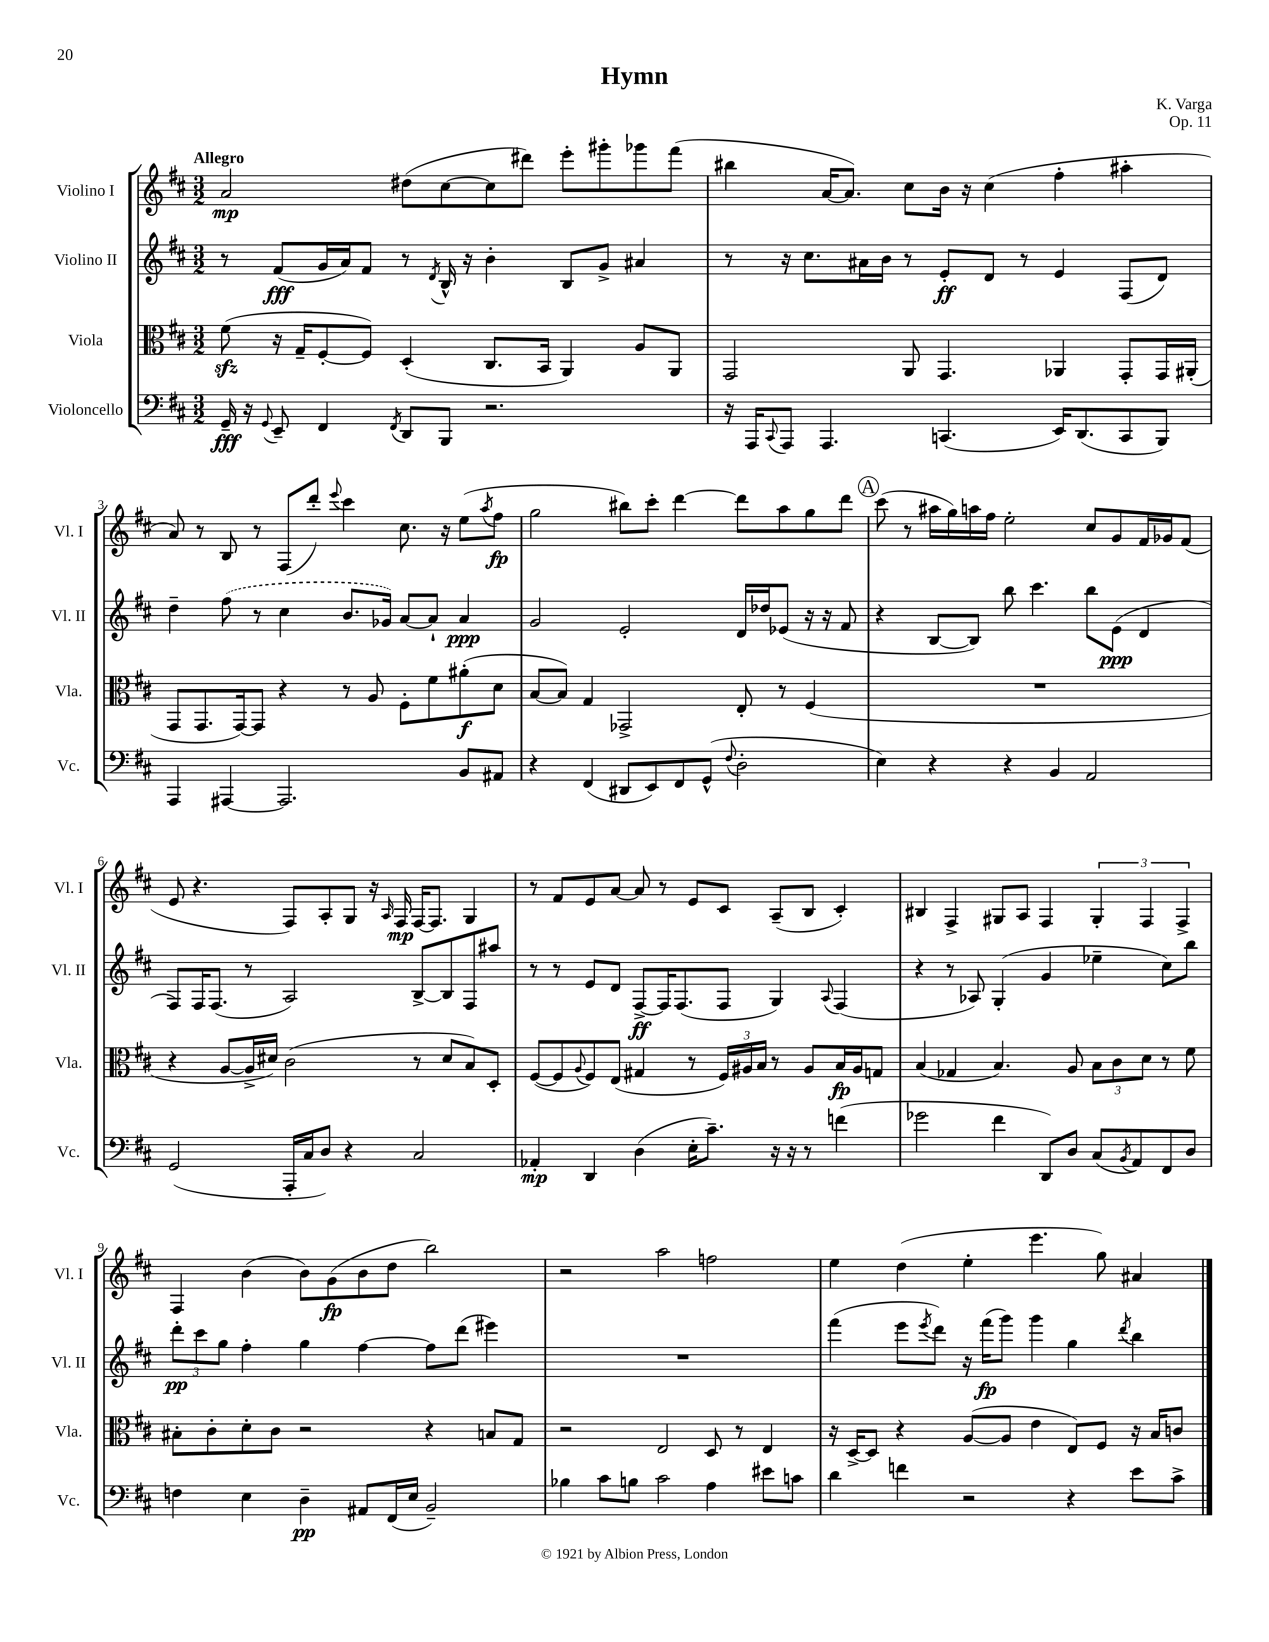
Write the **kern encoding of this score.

**kern	**kern	**kern	**kern
*staff4	*staff3	*staff2	*staff1
*clefF4	*clefC3	*clefG2	*clefG2
*k[f#c#]	*k[f#c#]	*k[f#c#]	*k[f#c#]
*M3/2	*M3/2	*M3/2	*M3/2
16GG~/	(8f#\	8r	2a/
16r	.	.	.
8qqGG/	.	.	.
8EE~/	16r	(8f#/L	.
.	16G~/LK	.	.
4FF#/	[8F#'/	16g/L	.
.	.	16a/J)	.
.	8F#/]J)	8f#/J	.
8qFF#/	.	.	.
8DD/L	(4D'/	8r	(8dd#\L
.	.	8qd/	.
8BBB/J	.	16B^^/	[8cc#\
.	.	16r	.
2.r	8.C#/L	4b'\	8cc#\]
.	.	.	8ddd#\J)
.	16BB/Jk	.	.
.	4AA/)	8B/L	8eee'\L
.	.	8g^/J	8ggg#'\
.	8A/L	4a#/	8ggg-\
.	8AA/J	.	(8fff#\J
=	=	=	=
16r	2GG/	8r	4bb#\
16AAA/LK	.	.	.
8qqCC#/	.	.	.
8AAA/J	.	16r	.
.	.	8.cc#\L	.
4.AAA/	.	.	[16a/LK
.	.	.	8.a/]J)
.	.	16a#\L	.
.	.	16b\JJ	.
.	8AA/	8r	8cc#\L
(4.CC/	4.GG/	8e'/L	16b\Jk
.	.	.	16r
.	.	8d/J	(4cc#\
.	.	8r	.
16EE/LK)	4AA-/	4e/	4ff#'\
(8.DD/	.	.	.
8CC/	8GG'/L	(8F#/L	4aa#'\
8BBB/J)	16GG/L	8d/J)	.
.	(16AA#'/JJ	.	.
=	=	=	=
4AAA/	8GG/L	4dd~\	8a/)
.	8.GG/	.	8r
[4AAA#/	.	(8ff#\	8B/
.	[16GG/k)	.	.
.	8GG/]J	8r	8r
2.AAA#/]	4r	4cc#\	(8F#/L
.	.	.	8ddd'/J)
.	.	.	8qqeee/
.	8r	8.b/L	4ccc#\
.	8A/	.	.
.	.	16g-/Jk)	.
.	8F#'\L	[8a/L	8.cc#\
.	8f#\	8a`/]J	.
.	.	.	16r
8BB/L	(8a#'\	4a/	(8ee\L
.	.	.	8qaa/
8AA#/J	8d\J	.	8ff#\J
=	=	=	=
4r	[8B/L	2g/	2gg\
.	8B/]J)	.	.
(4FF#/	4G/	.	.
8DD#/L	2GG-^/	2e'/	8bb#\L)
8EE/)	.	.	8ccc#'\J
8FF#/	.	.	[4ddd\
(8GG^^/J	.	.	.
8qqF#/	.	.	.
2D'\	8E'/	16d/LL	8ddd\]L
.	.	16dd-/J	.
.	8r	(8e-/J	8aa\
.	(4F#/	16r	8gg\
.	.	16r	.
.	.	8f#/	8ddd\J
=	=	=	=
4E\)	1.r	4r	(8ccc#\
.	.	.	8r
4r	.	[8B/L	16aa#\LL
.	.	.	16gg\)
.	.	8B/]J)	16aa\
.	.	.	16ff#\JJ
4r	.	8bb\	2ee'\
.	.	4.ccc#\	.
4BB/	.	.	.
2AA/	.	8bb\L	8cc#/L
.	.	(8e\J	8g/
.	.	4d/	16f#/L
.	.	.	16g-/J
.	.	.	(8f#/J
=	=	=	=
(2GG/	4r	8F#/L)	8e/
.	.	16F#/K	4.r
.	.	(8.F#/J	.
.	[8A/L	.	.
.	16A^/]L	8r	.
.	16d#/JJ)	.	.
16AAA'/LL	(2c#\	2A/)	8F#/L)
16C#/J	.	.	.
8D/J)	.	.	8A'/
4r	.	.	8G/J
.	.	.	16r
.	.	.	16qqA/
.	.	.	16F#/
2C#/	8r	[8B^/L	[16F#/LK
.	.	.	8.F#/]J
.	8d#/L	8B/]	.
.	8B/)	8F#/	4G/
.	8D'/J	8aa#/J	.
=	=	=	=
4AA-'/	([8F#/L	8r	8r
.	8F#/]	8r	8f#/L
.	8qqA/	.	.
4DD/	8F#/)	8e/L	8e/
.	(8E/J	8d/J	[8a/J
(4D\	4G#/	[8F#^/L	8a/]
.	.	16F#/]K	8r
.	.	(8.F#/	.
16E'\LK	8r	.	8e/L
8.c#~\J)	.	.	.
.	24F#/LL)	8F#/J	8c#/J
.	24A#/	.	.
.	24B/JJ	.	.
16r	8r	4G/)	(8A~/L
16r	.	.	.
8r	8A#/L	.	8B/J
.	.	8qqA/	.
(4f\	16B/L	(4F#/	4c#'/)
.	16A#/J	.	.
.	8G/J	.	.
=	=	=	=
2g-\	(4B/	4r	4B#/
.	4G-/	8r	4F#^/
.	.	8A-/)	.
4f#\	4.B/)	(4G'/	8G#/L
.	.	.	8A/J
8DD/L)	.	4g/	4F#/
8D/J	8A/	.	.
(8C#/L	12B\L	4ee-~\	6G#'/
.	12c#\	.	.
8qBB/	.	.	.
8AA/)	.	.	.
.	12d\J	.	6F#/
8FF#/	8r	8cc#\L)	.
.	.	.	6F#^/
8D/J	8f#\	8bb\J	.
=	=	=	=
4F\	8B#'\L	12ddd'\L	4F#/
.	.	12ccc#\	.
.	8c#'\	.	.
.	.	12gg\J	.
4E\	8d'\	4ff#'\	(4b\
.	8c#\J	.	.
4D~\	2r	4gg\	8b\L)
.	.	.	(8g\
8AA#/L	.	[4ff#\	8b\
(16FF#/L	.	.	8dd\J
16E/JJ	.	.	.
2BB~/)	4r	8ff#\]L	2bb\)
.	.	(8ddd\J	.
.	8B/L	4eee#\)	.
.	8G/J	.	.
=	=	=	=
4B-\	2r	1.r	2r
8c#\L	.	.	.
8B\J	.	.	.
2c#\	2E/	.	2aa\
4A\	8D/	.	2ff\
.	8r	.	.
8e#\L	4E/	.	.
8c\J	.	.	.
=	=	=	=
4d\	16r	(4fff#\	4ee\
.	[16D^/LK	.	.
.	8D/]J	.	.
4f\	4r	8eee\L	(4dd\
.	.	8qeee/	.
.	.	8ddd\J)	.
2r	([8A/L	16r	4ee'\
.	.	(16fff#\LK	.
.	8A/]J	8ggg\J)	.
.	4e\	4ggg\	4.eee\
4r	8E/L)	4gg\	.
.	8F#/J	.	8gg\)
.	.	8qddd/	.
8e\L	16r	4bb\	4a#/
.	16B/LK	.	.
8c#^\J	8c/J	.	.
==	==	==	==
*-	*-	*-	*-
